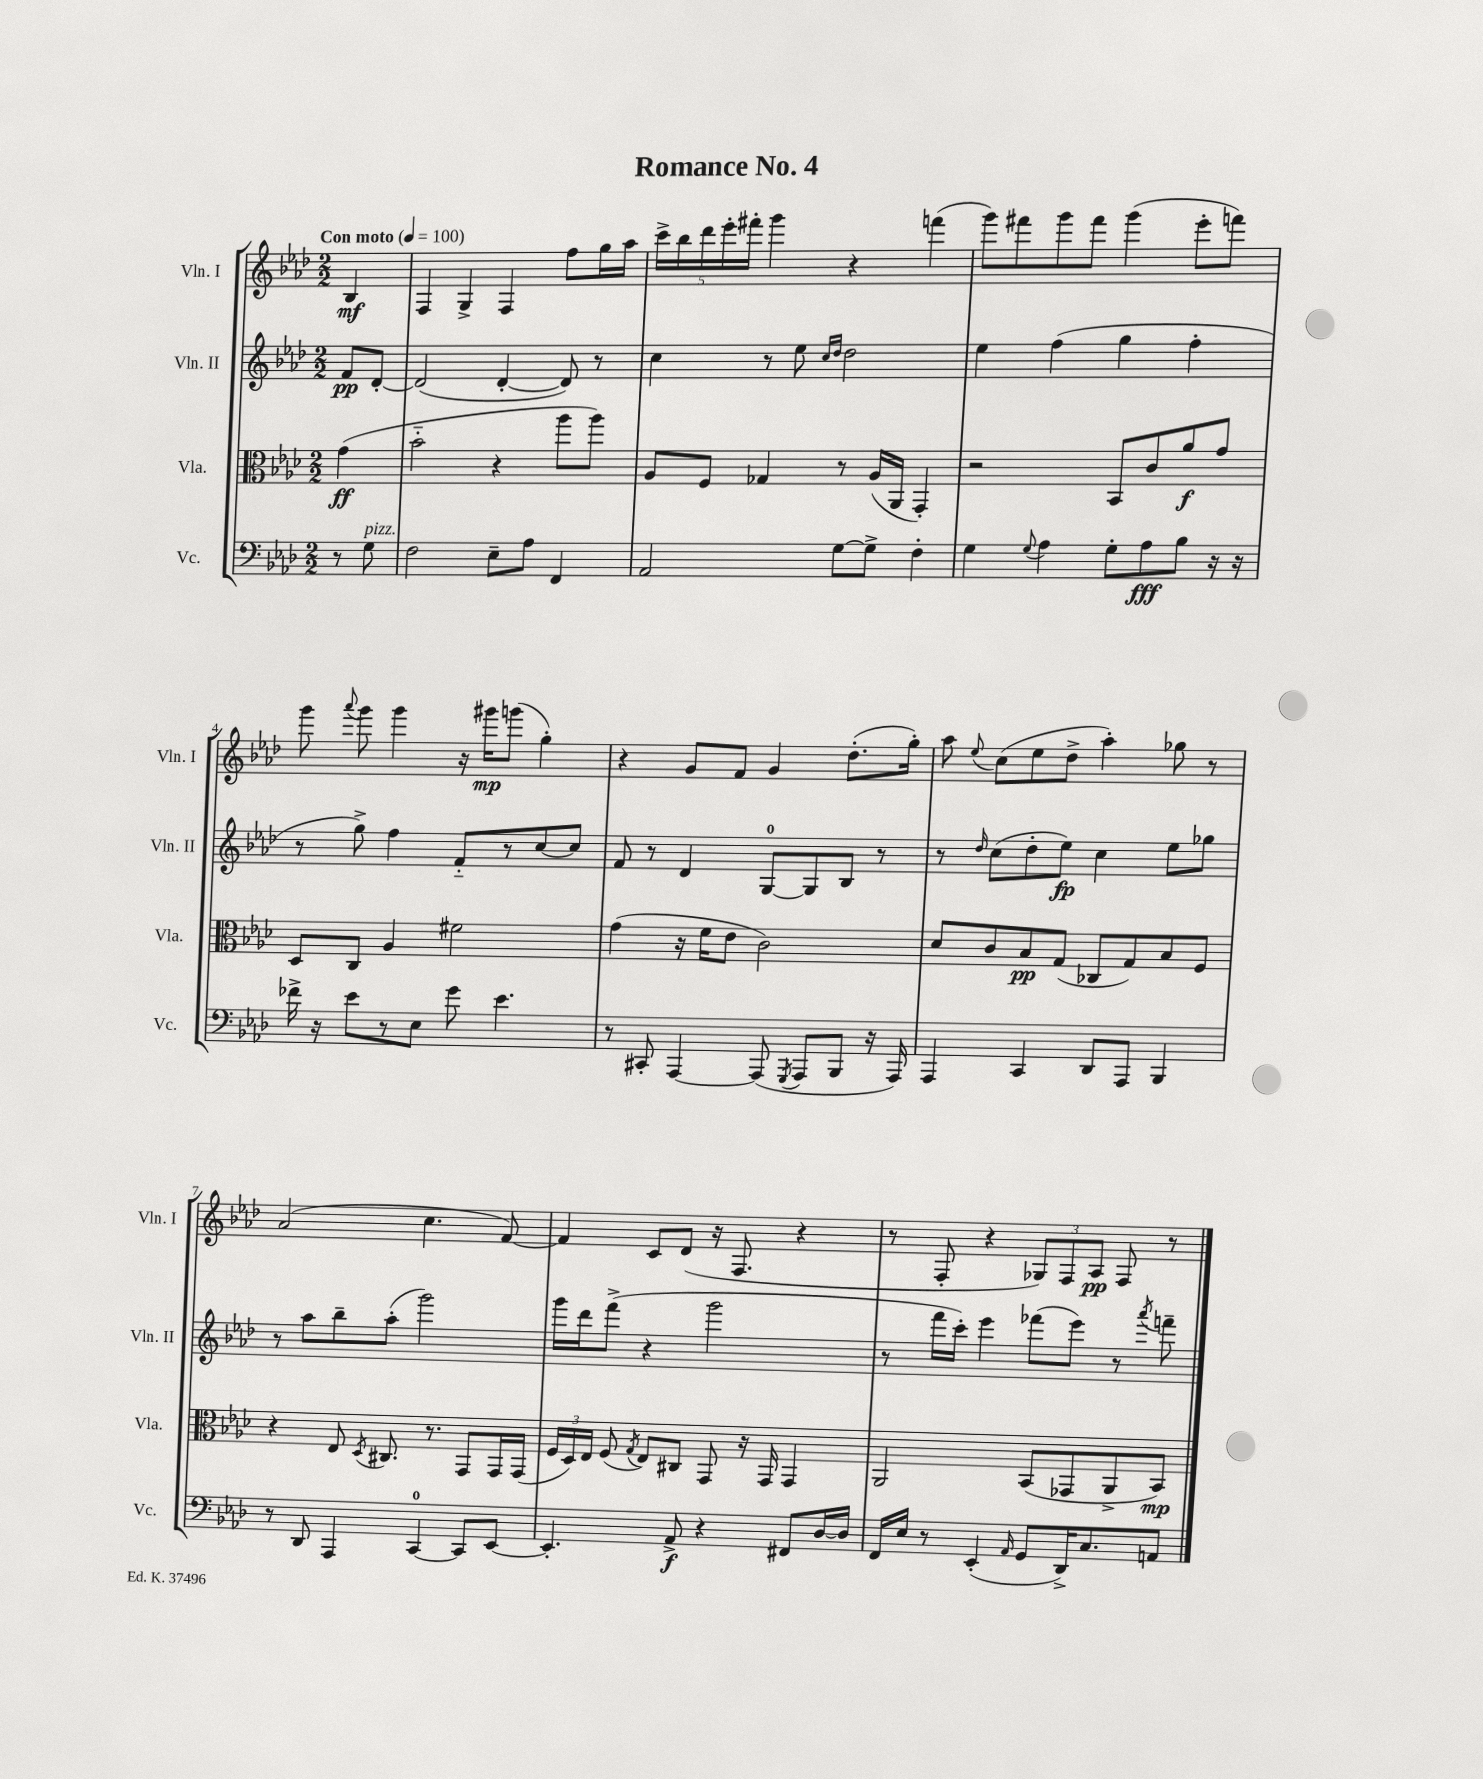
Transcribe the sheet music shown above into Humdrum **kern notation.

**kern	**kern	**kern	**kern
*staff4	*staff3	*staff2	*staff1
*clefF4	*clefC3	*clefG2	*clefG2
*k[b-e-a-d-]	*k[b-e-a-d-]	*k[b-e-a-d-]	*k[b-e-a-d-]
*M2/2	*M2/2	*M2/2	*M2/2
*MM100	*MM100	*MM100	*MM100
8r	(4g	8f	4B-
8G	.	[8d-'	.
=	=	=	=
2F	2b-'~	(2d-]	4F
.	.	.	4G^
8E-~	4r	[4d-'	4F
8A-	.	.	.
4FF	8aa-	8d-])	8ff
.	8aa-)	8r	16gg
.	.	.	16aa-
=	=	=	=
2AA-	8A-	4cc	20ccc^
.	.	.	20bb-
.	.	.	20ddd-
.	8F	.	.
.	.	.	20eee-'
.	.	.	20fff#'
.	4G-	8r	4ggg
.	.	8ee-	.
.	.	16qqcc	.
.	.	16qqdd-	.
[8G	8r	2dd-	4r
8G^]	(16A-	.	.
.	16AA-	.	.
4F'	4GG')	.	(4fff
=	=	=	=
4G	2r	4ee-	8ggg)
.	.	.	8fff#
8qqG	.	.	.
4A-	.	(4ff	8ggg
.	.	.	8fff#
8G'	8BB-	4gg	(4ggg
8A-	8c	.	.
8B-	8a-	4ff'	8eee-'
16r	8g	.	8fff)
16r	.	.	.
=	=	=	=
16f-^	8D-	8r	8ggg
16r	.	.	.
.	.	.	8qqaaa-
8e-	8C	8gg^)	8ggg
8r	4A-	4ff	4ggg
8E-	.	.	.
8g	2f#	8f'~	16r
.	.	.	16ggg#
4.e-	.	8r	(8ggg
.	.	[8cc	4gg')
.	.	8cc]	.
=	=	=	=
8r	(4g	8f	4r
8CC#'	.	8r	.
[4AAA-	16r	4d-	8g
.	16f	.	.
.	8e-	.	8f
(8AAA-]	2c)	[8G	4g
8qGGG	.	.	.
8AAA-	.	8G]	.
8BBB-	.	8B-	(8.dd-'
16r	.	8r	.
16AAA-)	.	.	16gg')
=	=	=	=
4AAA-	8d-	8r	8aa-
.	.	16qqdd-	8qqee-
.	8c	(8cc	(8cc
4CC	8B-	8dd-'	8ee-
.	(8G	8ee-)	8dd-^
8DD-	8C-	4cc	4aa-')
8AAA-	8G)	.	.
4BBB-	8B-	8ee-	8gg-
.	8F	8gg-	8r
=	=	=	=
8r	4r	8r	(2a-
8DD-	.	8aa-	.
4AAA-	8E-	8bb-~	.
.	8qD-	.	.
.	8.C#	(8aa-'	.
[4CC	.	2ggg)	4.cc
.	8.r	.	.
8CC]	8GG	.	.
[8EE-	16GG	.	[8f)
.	(16GG	.	.
=	=	=	=
4.EE-']	24F	16ggg	4f]
.	24D-)	.	.
.	.	16ddd-	.
.	24E-	.	.
.	(8F	(8fff^	.
.	8qG	.	.
.	8E-)	4r	8c
8AA-^	8C#	.	(8d-
4r	8GG	2ggg	16r
.	.	.	8.F
.	16r	.	.
.	16GG	.	.
8FF#	4GG	.	4r
[16D-	.	.	.
16D-]	.	.	.
=	=	=	=
16FF	2AA-	8r	8r
16E-	.	.	.
8r	.	16fff	8F'
.	.	16ccc')	.
(4EE-'	.	4eee-	4r
16qqAA-	.	.	.
8GG	(8BB-	(8fff-	12G-)
.	.	.	12F
16DD-^)	8GG-	8eee-)	.
.	.	.	12A-
8.C	.	.	.
.	8AA-^	8r	8F
.	.	8qaaa-	.
8AA	8BB-)	8fff~	8r
==	==	==	==
*-	*-	*-	*-
